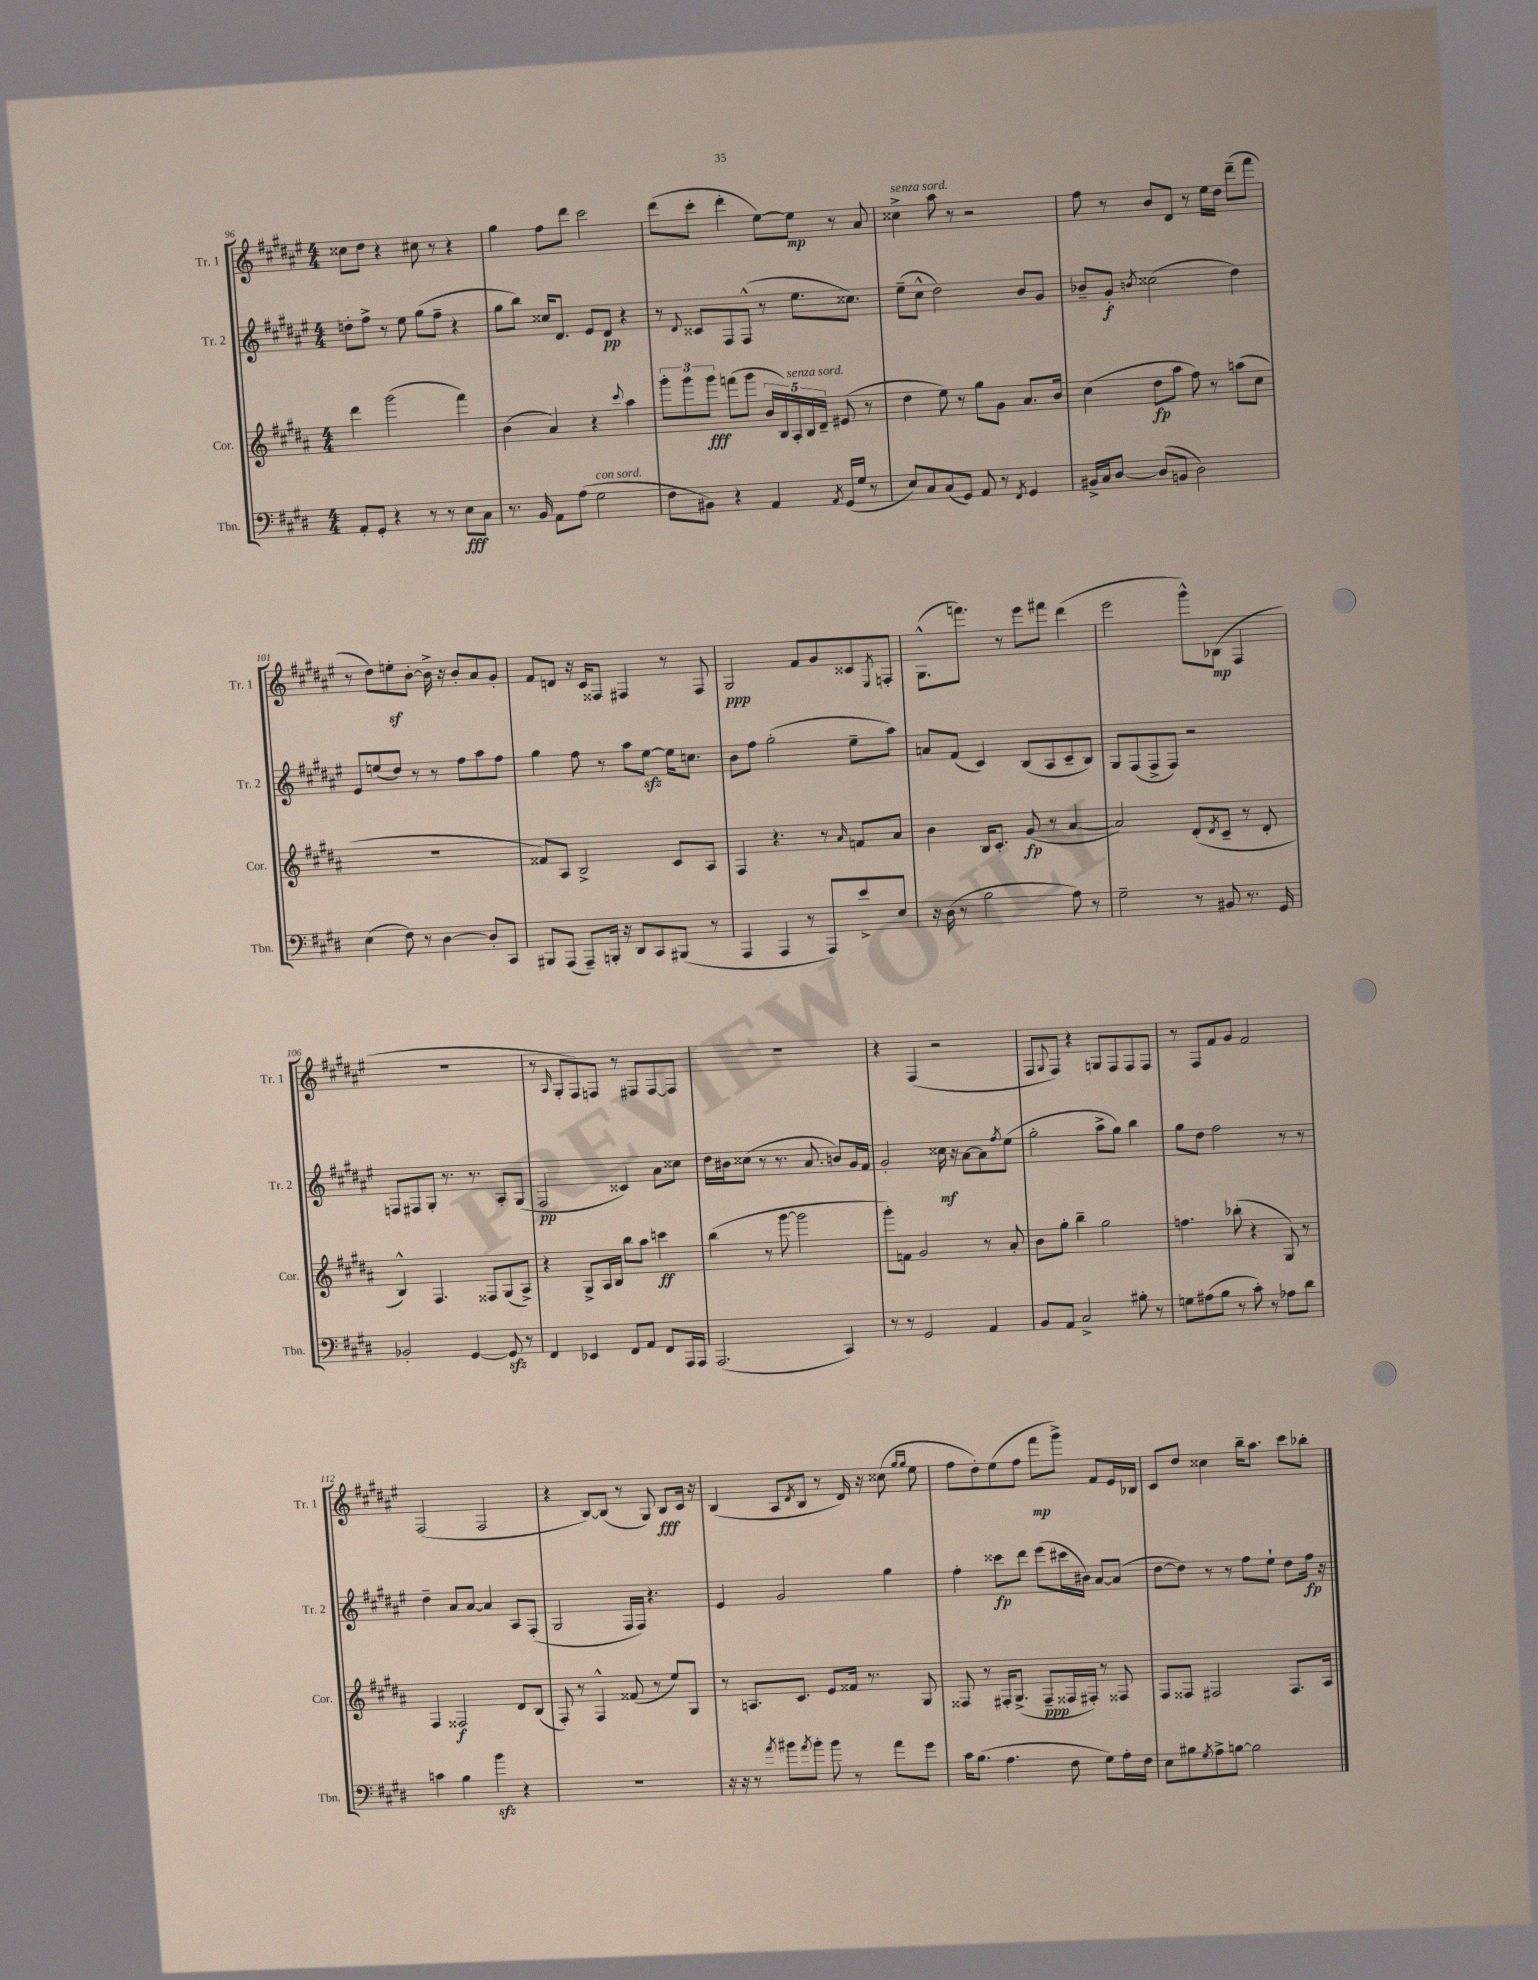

**kern	**kern	**kern	**kern
*staff4	*staff3	*staff2	*staff1
*clefF4	*clefG2	*clefG2	*clefG2
*k[f#c#g#d#]	*k[f#c#g#d#a#]	*k[f#c#g#d#a#e#]	*k[f#c#g#d#a#e#]
*M4/4	*M4/4	*M4/4	*M4/4
8AA'/L	4ddd#\	8dd'\L	8cc##\L
8GG#'/J	.	8ff#^\J	8dd#\J
4r	(2ggg#\	8r	4r
.	.	8ee#\	.
8r	.	(8gg#\L	8cc#\
8r	.	8ff#~\J	8r
8E\L	4fff#\)	4r	4r
8C#\J	.	.	.
=	=	=	=
8.r	(4b\	8gg#\L	4gg#\
.	.	8bb\J)	.
16BB/	.	.	.
8AA\L	4a#/)	16cc##/LK	8ff#\L
.	.	8.d#/J	.
(8A\J	.	.	8ddd#\J
2G#\	4r	8e#/L	2ccc#\
.	.	8d#/J	.
.	8qqccc#/	.	.
.	4aa#\	4r	.
=	=	=	=
8F#\L	12ggg#'\L	8r	(8ddd#\L
.	12ggg#\	.	.
.	.	8qqd#/	.
8BB#\J)	.	8c##/L	8ccc#'\J
.	12ggg#\J	.	.
4r	(8fff\L	8F#/	4ddd#'\
.	8ggg#\J	(8F#^^/J	.
4AA/	20b/LL	8r	[8ee#\L)
.	20B/)	.	.
.	20A#'/	.	.
.	.	8.ee#\L	8ee#\]J
.	20B/	.	.
.	20d#~/JJ	.	.
8qAA/	.	.	.
(16GG#/LL	(8e#/	.	8r
16G#/JJ	.	8.cc##\J)	.
8r	8r	.	8a#/
=	=	=	=
8E/L)	4dd#\	(8ee#~\L	4cc##^\
8C#/	.	8cc#^^\J	.
(8C#/	8ee\)	2dd#\)	8aa#\
8GG#/J)	8r	.	8r
8AA/	8gg#\L	.	2r
8r	8g#\J	.	.
8qFF#/	.	.	.
4GG#/	8.a#/L	8b/L	.
.	.	8g#/J	.
.	16b/Jk	.	.
=	=	=	=
16BB#^/LL	(4cc#\	8b-~/L	8ff#\
16C#/J	.	.	.
[8D#/J	.	8g#'/J	8r
.	.	8qb/	.
(8D#/]L	8dd#\L	(2cc##\	8b/L
8BB/J	8aa#\J	.	8d#/J
2D#\)	8ff#\)	.	8r
.	8r	.	16ee#\LL
.	.	.	16dd#\JJ
.	(8aa\L	4dd#\)	(8ddd#~\L
.	8cc#\J	.	8fff#\J
=	=	=	=
(4E\	1r	8e#/L	8r
.	.	(8ee/	8dd#\L)
8F#\)	.	8dd#/J)	8ee'\
8r	.	8r	[8b'\J
[4D#\	.	8r	16b^\]
.	.	.	16r
.	.	8ff#\L	8b'/L
8D#'/]L	.	8aa#\	8a#/
8CC#/J	.	8ff#\J	8g#'/J
=	=	=	=
8BBB#/L	8f##/L)	4gg#\	8f#/L
(8AAA/J	8A#/J	.	8d/J
8AAA~/L)	2B^/	8ff#\	16r
.	.	.	16c#/LK
16BBB'/Jk	.	8r	8F##/J
16r	.	.	.
8DD#/L	.	8aa#\L	4F#/
8CC#/	.	[8ee#\J	.
(8BBB#/J	8c#/L	16ee#\]LK	8r
.	.	8.cc\J	.
8r	8A#/J	.	8F#/
=	=	=	=
4AAA/	4F#/	8b\L	2G#/
.	.	8ff#\J	.
4AAA/	4.r	(2gg#'\	.
8r	.	.	8f#/L
8AAA/L)	8r	.	8g#/
.	16qqa#/	.	.
8e^/	8f/L	8ee#~\L	8c##/
.	.	.	8qE#/
8E/J	8a#/J	8aa#\J)	8F'/J
=	=	=	=
16r	4b\	8a/L	(8.G#^^\L
(16D#\	.	.	.
8r	.	(8f#/J	.
.	.	.	8.fff\J)
2B\	16B/LK	4c#/)	.
.	8.c#'/J	.	.
.	.	.	8r
.	(8g#/	(8B/L	8eee#\L
.	8r	8A#/	8fff#\J
8A\)	[4a#/	8c#~/	(4ddd#\
8r	.	8B/J)	.
=	=	=	=
2G#~\	2a#/])	8G#/L	2eee#\
.	.	(8F#/	.
.	.	8F#^/	.
.	.	8F#/J)	.
8r	(8d#'/L	2r	8ggg#^^\L)
.	8qd#/	.	.
8BB#/	8c#~/J	.	(8B-\J
8.r	8r	.	4F#/
.	8d#'/	.	.
16GG#/	.	.	.
=	=	=	=
2BB-'/	4B^^/)	8F/L	1r
.	.	8F#/	.
.	4.F#/	8G#'/J	.
.	.	8.r	.
[4GG#/	.	.	.
.	.	8.r	.
.	8F##/L	.	.
8GG#/]	(8G#/	8A#'/L	.
8r	8A#^/J)	(8G#/J	.
=	=	=	=
4FF#/	4r	2F#/	8r
.	.	.	16qqA#/
.	.	.	8G#'/L
4EE-/	8G#^/L	.	8F#/)
.	16A#/L	.	8F/J
.	16B/JJ	.	.
8FF#/L	8bb\L	4c##/)	8r
8AA/J	8aa#\J	.	8F#/L
8FF#/L	4ccc\	8a#\L	[8F#/
16AAA/L	.	8cc##\J	8F#/]J
16AAA/JJ	.	.	.
=	=	=	=
(2.AAA/	(4bb\	16dd#\LL	1r
.	.	16b#\J	.
.	.	(8cc##\J	.
.	8r	8r	.
.	[8ggg#\	8.r	.
.	2ggg#\]	.	.
.	.	8.a#/	.
4CC#/)	.	8b/L)	.
.	.	16g#/L	.
.	.	16f#/JJ	.
=	=	=	=
8r	8ggg#'\L)	2g#'/	4r
8r	8f\J	.	.
2GG#/	2g#/	.	(4F#/
.	.	16cc##\	2r
.	.	16r	.
.	.	[8a#\L	.
4AA/	8r	8a#\]	.
.	.	8qff#/	.
.	8a#'/	(8ee#\J	.
=	=	=	=
8BB/L	8b\L	2gg#'\	8F#/L
.	.	.	8qqG#/
8AA/J	8gg#'\J	.	8F#/J)
2C#^/	4bb~\	.	4r
.	2gg#\	8aa#^\L	8G/L
.	.	8gg#\J)	8F#/
8B#'\	.	4bb\	8F#/
8r	.	.	8F#/J
=	=	=	=
8G\L	4.ff\	8gg#\L	8r
(8A#\	.	8dd#\J	8F#/L
8B\J	.	2ff#\	8f#/
8r	(8bb-'\	.	8g#/J
8c#'\)	4r	.	2f#/
8r	.	.	.
8A-\L	8G#/)	8r	.
8d#\J	8r	8r	.
=	=	=	=
4c\	4F#/	4dd#~\	(2F#/
4B\	2F##/	8a#/L	.
.	.	[8a#/J	.
4b\	.	4a#/]	2F#/
4r	8d#/L	8A#/L	.
.	(8B/J	(8F#'/J	.
=	=	=	=
1r	8F#'/)	2G#/	4r
.	8r	.	.
.	4F#^^/	.	[8B/L)
.	.	.	(8B/]J
.	(8f##/	16F#/LL	8r
.	.	16F#/JJ)	.
.	8r	4.r	8G#/)
.	8ee/L)	.	8B/L
.	8G#/J	.	16c#/Jk
.	.	.	16r
=	=	=	=
16r	8r	4e#/	(4B/
16r	.	.	.
8r	8.A/L	.	.
8qa/	.	.	.
8b#\L	.	2g#/	8A#/L
.	8.c#/J	.	.
8qa/	.	.	8qd#/
8b#'\J	.	.	8B/J
8b#\	8e/L	.	8r
8r	16f##/Jk	.	16d#/)
.	8.r	.	16r
8a\L	.	4gg#\	(8cc##\
.	.	.	16qqgg#/LL
.	.	.	16qqgg#/JJ
8g#\J	8G#/	.	8ee#\
=	=	=	=
16c#\LK	8F##/	4ff#'\	8ff#\L
(8.B\J	.	.	.
.	8r	.	8dd#'\)
4.A\	16F#'/LK	8ccc##\L	(8ee#\
.	(8.G#^/J	.	.
.	.	8ddd#\J	8ff#\J
.	8F#~/L	(8eee#\L	8fff#\L
8F#\	16F##/L	16ccc#\L	8ggg#^\J)
.	16F#'/JJ)	16b#\JJ)	.
8G#\L)	8r	[8a#/L	8f#/L
16A'\L	8F##/	(8a#/]J	16e#/L
16F#\JJ	.	.	16B-/JJ
=	=	=	=
8E\L	8F#/L	[8dd#\L	8c#/L
8B#\	8F##/J	8dd#\]J)	8dd#/J
8qG#/	.	.	.
8A^\	2F#/	8r	4cc##\
[8B\J	.	8r	.
2B\]	.	8ff#\L	16bb~\LK
.	.	.	8.aa#\J
.	.	8ee#`\J	.
.	8.F#/L	8dd#\L	8ccc#\L
.	.	16ff#\Jk	8bb-'\J
.	16A#/Jk	16r	.
==	==	==	==
*-	*-	*-	*-
